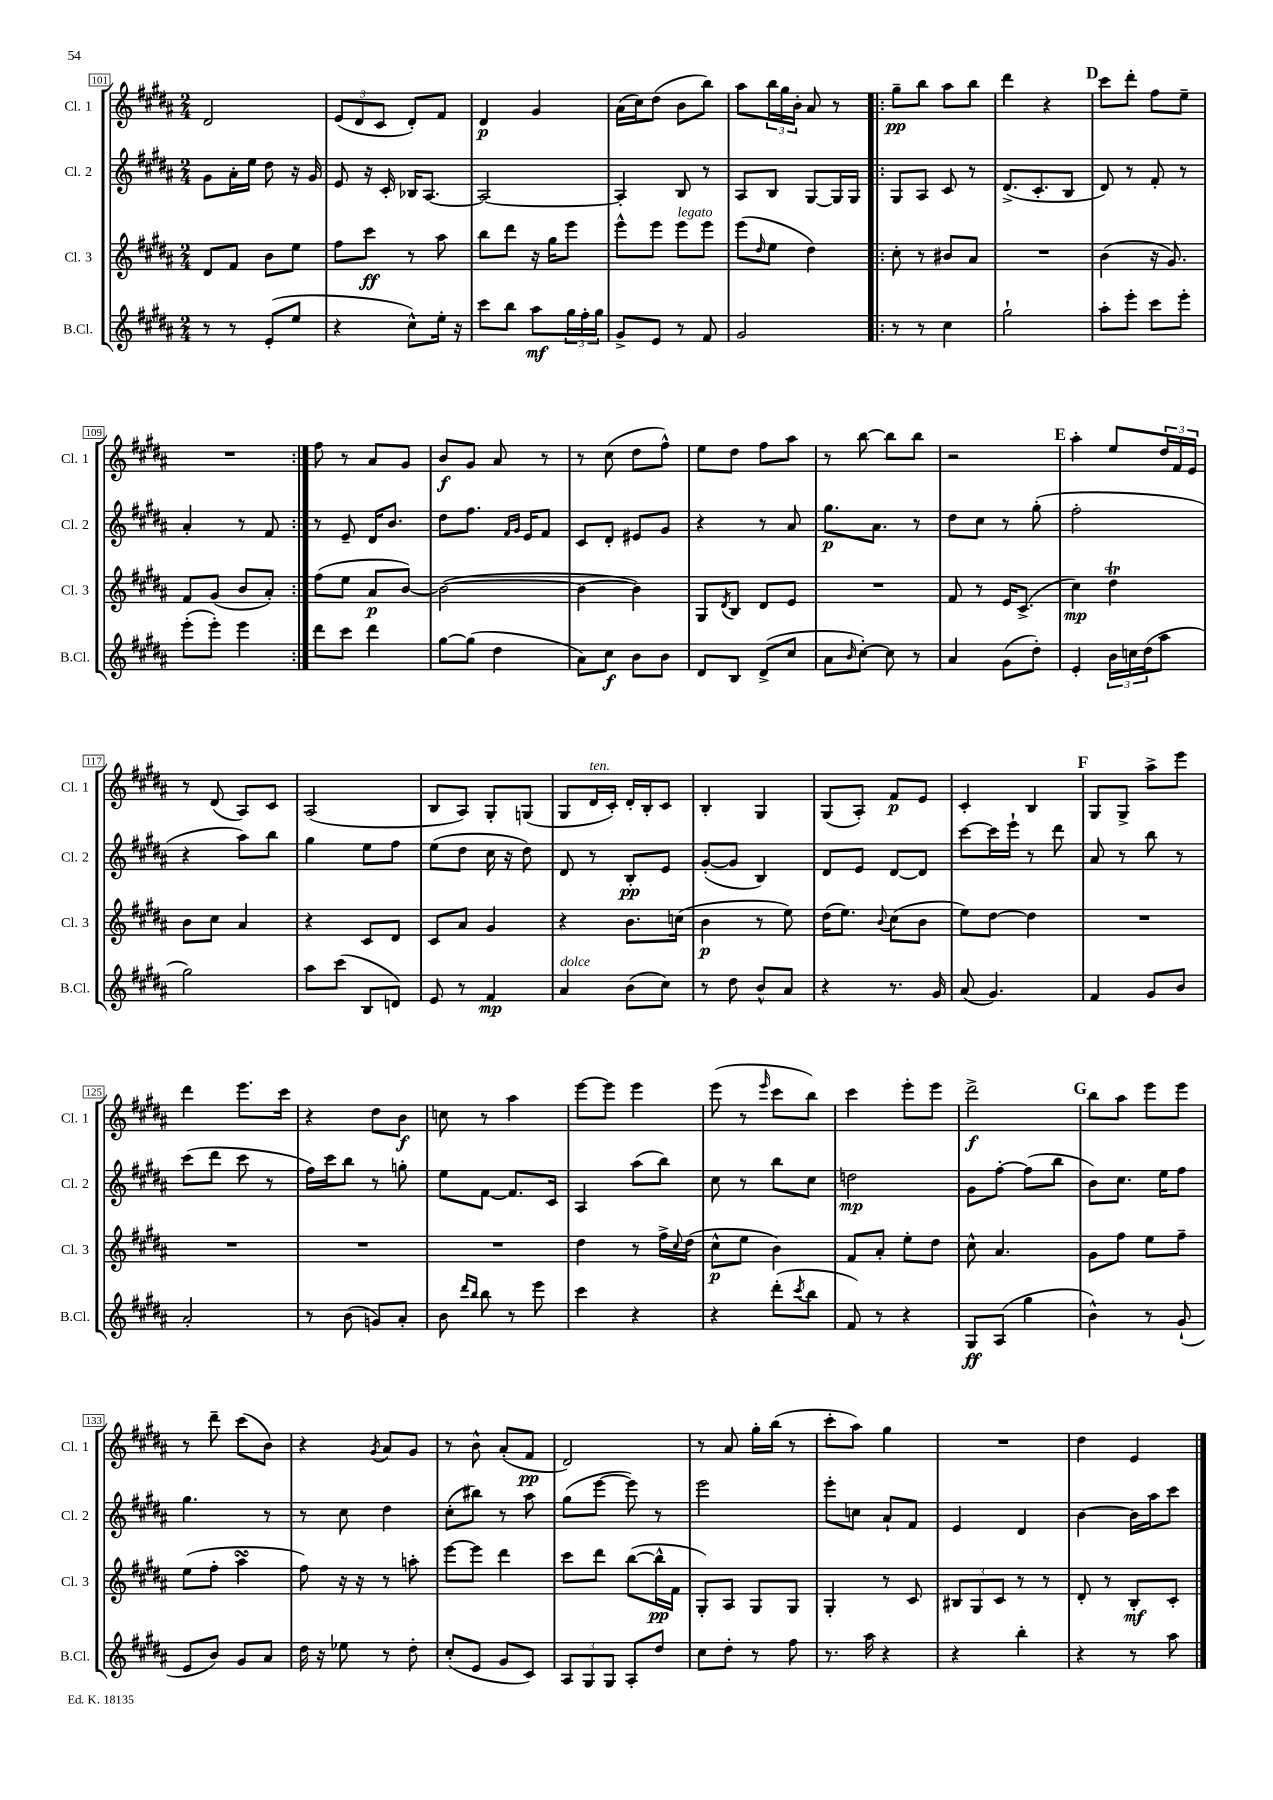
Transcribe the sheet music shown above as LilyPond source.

<<
\new StaffGroup <<
\new Staff = "s0" \with { instrumentName = "Cl. 1" shortInstrumentName = "Cl. 1" } {
    \clef treble \key b \major \numericTimeSignature \time 2/4
    dis'2 |
    \tuplet 3/2 { e'8( dis'8 cis'8 } dis'8-.) fis'8 |
    dis'4\p gis'4 |
    ais'16( cis''16) dis''8( b'8 b''8) |
    ais''8 \tuplet 3/2 { b''16 gis''16 b'16-. } ais'8 r8 |
    \repeat volta 2 { gis''8--\pp b''8 ais''8 b''8 |
    dis'''4 r4 |
    \mark \markup { \bold "D" } cis'''8 dis'''8-. fis''8 e''8-- |
    R2 | }
    fis''8 r8 ais'8 gis'8 |
    b'8\f gis'8 ais'8 r8 |
    r8 cis''8( dis''8 fis''8-^) |
    e''8 dis''8 fis''8 ais''8 |
    r8 b''8~ b''8 b''8 |
    r2 |
    \mark \markup { \bold "E" } ais''4-. e''8 \tuplet 3/2 { dis''16 fis'16 e'16 } |
    r8 dis'8( ais8) cis'8 |
    ais2( |
    b8 ais8) gis8-. g8( |
    gis8 dis'16^\markup { \italic "ten." } cis'16-.) dis'16-. b16-. cis'8 |
    b4-. gis4 |
    gis8( ais8-.) fis'8\p e'8 |
    cis'4-. b4 |
    \mark \markup { \bold "F" } gis8 gis8-> ais''8-> e'''8 |
    dis'''4 e'''8. cis'''16 |
    r4 dis''8 b'8\f |
    c''8 r8 ais''4 |
    e'''8~ e'''8 e'''4 |
    e'''8( r8 \grace { e'''16 } cis'''8 b''8) |
    cis'''4 e'''8-. e'''8 |
    dis'''2->\f |
    \mark \markup { \bold "G" } b''8 ais''8 e'''8 e'''8 |
    r8 dis'''8-- cis'''8( b'8) |
    r4 \acciaccatura { gis'8 } ais'8 gis'8 |
    r8 b'8-^ ais'8-.( fis'8\pp |
    dis'2) |
    r8 ais'8 gis''16-. b''16( r8 |
    cis'''8-. ais''8) gis''4 |
    R2 |
    dis''4 e'4 \bar "|." |
}
\new Staff = "s1" \with { instrumentName = "Cl. 2" shortInstrumentName = "Cl. 2" } {
    \clef treble \key b \major \numericTimeSignature \time 2/4
    gis'8 ais'16-. e''16 dis''8 r16 gis'16 |
    e'8 r16 cis'16-. bes16 ais8.~ |
    ais2~ |
    ais4-. b8 r8 |
    ais8 b8 gis8~ gis16 gis16 |
    \repeat volta 2 { gis8 ais8 cis'8 r8 |
    dis'8.->( cis'8.-. b8 |
    \mark \markup { \bold "D" } dis'8) r8 fis'8-. r8 |
    ais'4-. r8 fis'8 | }
    r8 e'8-- dis'16 b'8. |
    dis''8 fis''8. \grace { fis'16 gis'16 } e'16 fis'8 |
    cis'8 dis'8-. eis'8 gis'8 |
    r4 r8 ais'8 |
    gis''8.\p ais'8. r8 |
    dis''8 cis''8 r8 gis''8-.( |
    \mark \markup { \bold "E" } fis''2-. |
    r4 ais''8) b''8 |
    gis''4 e''8 fis''8 |
    e''8( dis''8 cis''16 r16 dis''8) |
    dis'8 r8 b8-.\pp e'8 |
    gis'8~-.( gis'8 b4) |
    dis'8 e'8 dis'8~ dis'8 |
    cis'''8~ cis'''16 e'''16-! r8 dis'''8 |
    \mark \markup { \bold "F" } ais'8 r8 b''8 r8 |
    cis'''8( dis'''8 cis'''8 r8 |
    fis''16) cis'''16 b''8 r8 g''8-. |
    e''8 fis'8~ fis'8. cis'16 |
    ais4 ais''8( b''8) |
    cis''8 r8 b''8 cis''8 |
    d''2\mp |
    gis'8 fis''8~-. fis''8( b''8 |
    \mark \markup { \bold "G" } b'8) cis''8. e''16 fis''8 |
    gis''4. r8 |
    r8 cis''8 dis''4 |
    cis''8-.( bis''8) r8 ais''8 |
    gis''8( e'''8~ e'''8) r8 |
    e'''2 |
    e'''8-. c''8 ais'8-! fis'8 |
    e'4 dis'4 |
    b'4~ b'16 ais''16 cis'''8 \bar "|." |
}
\new Staff = "s2" \with { instrumentName = "Cl. 3" shortInstrumentName = "Cl. 3" } {
    \clef treble \key b \major \numericTimeSignature \time 2/4
    dis'8 fis'8 b'8 e''8 |
    fis''8 cis'''8\ff r8 ais''8 |
    b''8 dis'''8 r16 gis''16 e'''8 |
    e'''8-^ e'''8 e'''8^\markup { \italic "legato" } e'''8 |
    e'''8( \grace { dis''16 } e''8 dis''4) |
    \repeat volta 2 { cis''8-. r8 bis'8 ais'8 |
    R2 |
    \mark \markup { \bold "D" } b'4( r16 gis'8.) |
    fis'8 gis'8( b'8 ais'8-.) | }
    fis''8( e''8 ais'8\p b'8~) |
    b'2~( |
    b'4~ b'4) |
    gis8 \acciaccatura { dis'8 } b8 dis'8 e'8 |
    R2 |
    fis'8 r8 e'16 cis'8.->( |
    \mark \markup { \bold "E" } cis''4\mp) dis''4\trill |
    b'8 cis''8 ais'4 |
    r4 cis'8 dis'8 |
    cis'8 ais'8 gis'4 |
    r4 b'8. c''16( |
    b'4\p r8 e''8) |
    dis''16( e''8.) \appoggiatura { b'8 } cis''8( b'8 |
    e''8) dis''8~ dis''4 |
    \mark \markup { \bold "F" } R2 |
    R2 |
    R2 |
    R2 |
    dis''4 r8 fis''16-> \appoggiatura { cis''8 } dis''16( |
    cis''8-^\p e''8 b'4) |
    fis'8 ais'8-. e''8-. dis''8 |
    cis''8-^ ais'4. |
    \mark \markup { \bold "G" } gis'8 fis''8 e''8 fis''8-- |
    e''8( fis''8-. ais''4\turn |
    fis''8) r16 r16 r8 a''8-. |
    e'''8~ e'''8 dis'''4 |
    cis'''8 dis'''8 b''8~( b''16-^\pp fis'16 |
    gis8-.) ais8 gis8 gis8 |
    gis4-. r8 cis'8 |
    \tuplet 3/2 { bis8 gis8 cis'8 } r8 r8 |
    dis'8-. r8 b8-.\mf cis'8-. \bar "|." |
}
\new Staff = "s3" \with { instrumentName = "B.Cl." shortInstrumentName = "B.Cl." } {
    \clef treble \key b \major \numericTimeSignature \time 2/4
    r8 r8 e'8-.( e''8 |
    r4 cis''8-^) e''16-. r16 |
    cis'''8 b''8 ais''8\mf \tuplet 3/2 { gis''16 fis''16-. gis''16 } |
    gis'8-> e'8 r8 fis'8 |
    gis'2 |
    \repeat volta 2 { r8 r8 cis''4 |
    gis''2-! |
    \mark \markup { \bold "D" } ais''8-. e'''8-. cis'''8 e'''8-. |
    e'''8-.( e'''8-.) e'''4 | }
    dis'''8 cis'''8 dis'''4 |
    gis''8~ gis''8( dis''4 |
    ais'8) cis''8\f b'8 b'8 |
    dis'8 b8 dis'8->( cis''8 |
    ais'8 \grace { b'16 } cis''8~-.) cis''8 r8 |
    ais'4 gis'8( dis''8-.) |
    \mark \markup { \bold "E" } e'4-. \tuplet 3/2 { b'16 c''16 dis''16( } ais''8 |
    gis''2) |
    ais''8 cis'''8( b8 d'8) |
    e'8 r8 fis'4\mp |
    ais'4^\markup { \italic "dolce" } b'8( cis''8) |
    r8 dis''8 b'8-^ ais'8 |
    r4 r8. gis'16 |
    ais'8( gis'4.) |
    \mark \markup { \bold "F" } fis'4 gis'8 b'8 |
    ais'2-. |
    r8 b'8( g'8) ais'8-. |
    b'8 \grace { dis'''16 b''16 } b''8 r8 e'''8 |
    cis'''4 r4 |
    r4 dis'''8-.( \acciaccatura { cis'''8 } b''8 |
    fis'8) r8 r4 |
    gis8\ff ais8( gis''4 |
    \mark \markup { \bold "G" } b'4-^) r8 gis'8-!( |
    e'8 b'8) gis'8 ais'8 |
    dis''16 r16 ees''8 r8 dis''8-. |
    cis''8-.( e'8 gis'8 cis'8) |
    \tuplet 3/2 { ais8 gis8 gis8 } ais8-. dis''8 |
    cis''8 dis''8-. r8 fis''8 |
    r8. ais''16 r4 |
    r4 b''4-. |
    r4 r8 ais''8 \bar "|." |
}
>>
>>
\layout { \context { \Score currentBarNumber = #101 \override BarNumber.stencil = #(make-stencil-boxer 0.1 0.3 ly:text-interface::print) } }
